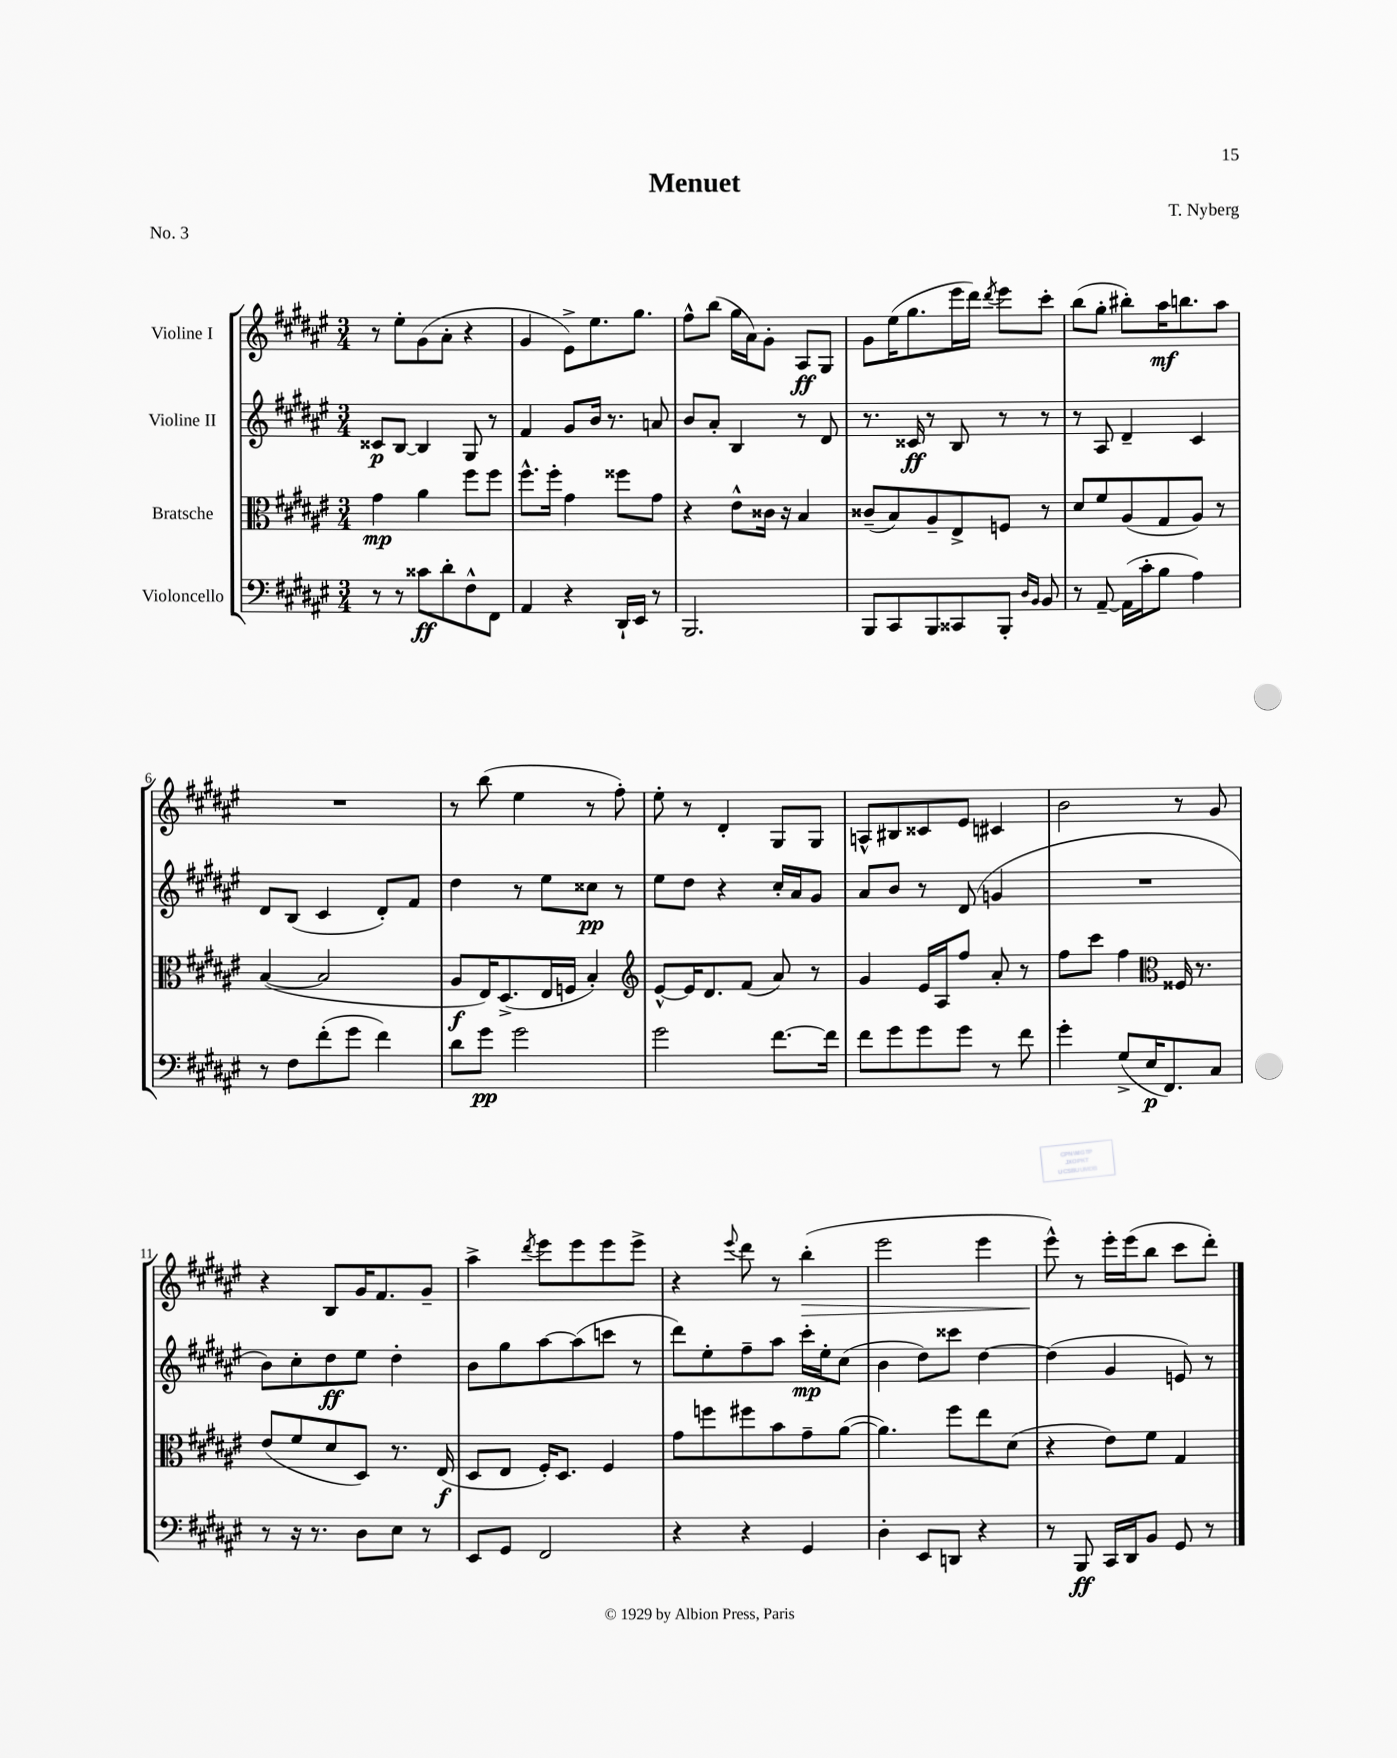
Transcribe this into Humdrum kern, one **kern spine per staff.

**kern	**dynam	**kern	**dynam	**kern	**dynam	**kern	**dynam
*part4	*part4	*part3	*part3	*part2	*part2	*part1	*part1
*staff4	*staff4	*staff3	*staff3	*staff2	*staff2	*staff1	*staff1
*I"Violoncello	*	*I"Bratsche	*	*I"Violine II	*	*I"Violine I	*
*clefF4	*	*clefC3	*	*clefG2	*	*clefG2	*
*k[f#c#g#d#a#e#]	*	*k[f#c#g#d#a#e#]	*	*k[f#c#g#d#a#e#]	*	*k[f#c#g#d#a#e#]	*
*M3/4	*	*M3/4	*	*M3/4	*	*M3/4	*
=1	=1	=1	=1	=1	=1	=1	=1
8r	.	4g#\	mp	8c##X/L	p	8r	.
8r	.	.	.	[8B/J	.	8ee#'\L	.
8c##X\L	ff	4a#\	.	4B/]	.	(8g#\	.
8d#'\	.	.	.	.	.	8a#'\J	.
8F#^^\	.	8ff#\L	.	8G#/	.	4r	.
8FF#\J	.	8ff#\J	.	8r	.	.	.
=2	=2	=2	=2	=2	=2	=2	=2
4AA#/	.	8.ff#^^\L	.	4f#/	.	4g#/	.
.	.	16ff#'\Jk	.	.	.	.	.
4r	.	4g#\	.	8g#/L	.	8e#^\L)	.
.	.	.	.	16b/Jk	.	8.ee#\	.
.	.	.	.	8.r	.	.	.
16DD#`/LL	.	8ff##X\L	.	.	.	.	.
16EE#/JJ	.	.	.	.	.	8.gg#\J	.
8r	.	8g#\J	.	8an/	.	.	.
=3	=3	=3	=3	=3	=3	=3	=3
2.BBB/	.	4r	.	8b/L	.	8ff#^^\L	.
.	.	.	.	8a#'/J	.	(8bb\J	.
.	.	8e#^^\L	.	4B/	.	16gg#\LL	.
.	.	.	.	.	.	16a#\J)	.
.	.	16c##X\Jk	.	.	.	8g#'\J	.
.	.	16r	.	.	.	.	.
.	.	4B/	.	8r	.	8A#/L	ff
.	.	.	.	8d#/	.	8G#/J	.
=4	=4	=4	=4	=4	=4	=4	=4
8BBB/L	.	(8c##X~/L	.	8.r	.	8g#\L	.
8CC#/	.	8B/)	.	.	.	(16ee#\K	.
.	.	.	.	16c##X/	ff	8.gg#\	.
8BBB/	.	8A#~/	.	8r	.	.	.
8CC##X/	.	8E#^/	.	8B/	.	16eee#\L	.
.	.	.	.	.	.	16ddd#\JJ)	.
.	.	.	.	.	.	8qddd#/	.
8BBB'/J	.	8Fn/J	.	8r	.	8eee#\L	.
16qqD#/LL	.	.	.	.	.	.	.
16qqBB/JJ	.	.	.	.	.	.	.
8BB/	.	8r	.	8r	.	8ccc#'\J	.
=5	=5	=5	=5	=5	=5	=5	=5
8r	.	8d#/L	.	8r	.	(8bb\L	.
[8AA#~/	.	8f#/	.	8A#/	.	8gg#'\J	.
(16AA#\LL]	.	(8A#/	.	4d#~/	.	8bb#X'\L)	.
16c#'\J	.	.	.	.	.	.	.
8B\J	.	8G#/	.	.	.	16aa#\K	mf
.	.	.	.	.	.	8.bbn\	.
4A#\)	.	8A#/J)	.	4c#/	.	.	.
.	.	8r	.	.	.	8aa#\J	.
!!LO:LB:g=z
=6	=6	=6	=6	=6	=6	=6	=6
8r	.	([4B/	.	8d#/L	.	2.r	.
8F#\L	.	.	.	(8B/J	.	.	.
(8f#'\	.	2B/]	.	4c#/	.	.	.
8g#\J	.	.	.	.	.	.	.
4f#\)	.	.	.	8d#'/L)	.	.	.
.	.	.	.	8f#/J	.	.	.
=7	=7	=7	=7	=7	=7	=7	=7
8d#\L	.	8A#/L	f	4dd#\	.	8r	.
8g#\J	pp	16E#/K)	.	.	.	(8bb\	.
.	.	(8.D#^/	.	.	.	.	.
2g#\	.	.	.	8r	.	4ee#\	.
.	.	16E#/L	.	8ee#\L	.	.	.
.	.	16Fn/JJ	.	.	.	.	.
.	.	4B'/)	.	8cc##X\J	pp	8r	.
.	.	.	.	8r	.	8ff#'\)	.
=8	=8	=8	=8	=8	=8	=8	=8
*	*	*clefG2	*	*	*	*	*
2g#\	.	[8e#^^/L	.	8ee#\L	.	8ee#'\	.
.	.	16e#/K]	.	8dd#\J	.	8r	.
.	.	8.d#/	.	.	.	.	.
.	.	.	.	4r	.	4d#'/	.
.	.	(8f#/J	.	.	.	.	.
[8.f#\L	.	8a#/)	.	16cc#'/LL	.	8G#/L	.
.	.	.	.	16a#/J	.	.	.
.	.	8r	.	8g#/J	.	8G#/J	.
16f#\Jk]	.	.	.	.	.	.	.
=9	=9	=9	=9	=9	=9	=9	=9
8f#\L	.	4g#/	.	8a#/L	.	8An^^/L	.
8g#\	.	.	.	8b/J	.	8B#X/	.
8g#\	.	16e#/LL	.	8r	.	8c##X/	.
.	.	16A#/J	.	.	.	.	.
8g#\J	.	8ff#/J	.	(8d#/	.	8e#/J	.
8r	.	8a#'/	.	4gn/	.	4c#X/	.
8f#\	.	8r	.	.	.	.	.
=10	=10	=10	=10	=10	=10	=10	=10
4g#'\	.	8ff#\L	.	2.r	.	2b\	.
.	.	8ccc#\J	.	.	.	.	.
(8G#^/L	.	4ff#\	.	.	.	.	.
16E#/K	p	.	.	.	.	.	.
8.FF#/)	.	.	.	.	.	.	.
*	*	*clefC3	*	*	*	*	*
.	.	16F##X/	.	.	.	8r	.
.	.	8.r	.	.	.	.	.
8C#/J	.	.	.	.	.	8g#/	.
!!LO:LB:g=z
=11	=11	=11	=11	=11	=11	=11	=11
8r	.	(8e#/L	.	8b\L)	.	4r	.
16r	.	8f#/	.	8cc#'\	.	.	.
8.r	.	.	.	.	.	.	.
.	.	8d#/	.	8dd#\	ff	8B/L	.
8D#\L	.	8D#/J)	.	8ee#\J	.	16g#/K	.
.	.	.	.	.	.	8.f#/	.
8E#\J	.	8.r	.	4dd#'\	.	.	.
8r	.	.	.	.	.	8g#~/J	.
.	.	(16E#/	f	.	.	.	.
=12	=12	=12	=12	=12	=12	=12	=12
8EE#/L	.	8D#/L	.	8b\L	.	4aa#^\	.
8GG#/J	.	8E#/J	.	8gg#\	.	.	.
.	.	.	.	.	.	8qddd#/	.
2FF#/	.	16F#'/KL)	.	[8aa#\	.	8eee#\L	.
.	.	8.D#/J	.	.	.	.	.
.	.	.	.	(8aa#\]	.	8eee#\	.
.	.	4F#/	.	8cccn\J	.	8eee#\	.
.	.	.	.	8r	.	8eee#^\J	.
=13	=13	=13	=13	=13	=13	=13	=13
4r	.	8g#\L	.	8ddd#\L)	.	4r	.
.	.	8ffn\	.	8ee#'\	.	.	.
.	.	.	.	.	.	8qqeee#/	.
4r	.	8ff#X\	.	8ff#~\	.	8ddd#\	.
.	.	8b\	.	8aa#\J	.	8r	.
!	!	!	!	!	!	!	!LO:HP:b
4GG#/	.	8g#~\	.	16ccc#'\LL	mp	(4bb'\	>
.	.	.	.	16ee#'\J	.	.	.
.	.	([8a#\J	.	(8cc#\J	.	.	.
=14	=14	=14	=14	=14	=14	=14	=14
4D#'\	.	4.a#\])	.	4b\	.	2eee#\	.
8EE#/L	.	.	.	8dd#\L)	.	.	.
8DDn/J	.	8ff#\L	.	8ccc##X\J	.	.	.
4r	.	8ee#\	.	[4dd#\	.	4eee#\	.
.	.	(8d#\J	.	.	.	.	.
=15	=15	=15	=15	=15	=15	=15	=15
8r	.	4r	.	(4dd#\]	.	8eee#^^\)	.
8BBB/	ff	.	.	.	.	8r	]
16CC#/LL	.	8e#\L)	.	4g#/	.	16eee#'\LL	.
16DD#/J	.	.	.	.	.	(16eee#\J	.
8BB/J	.	8f#\J	.	.	.	8bb\J	.
8GG#/	.	4G#/	.	8en/)	.	8ccc#\L	.
8r	.	.	.	8r	.	8ddd#'\J)	.
==	==	==	==	==	==	==	==
*-	*-	*-	*-	*-	*-	*-	*-
